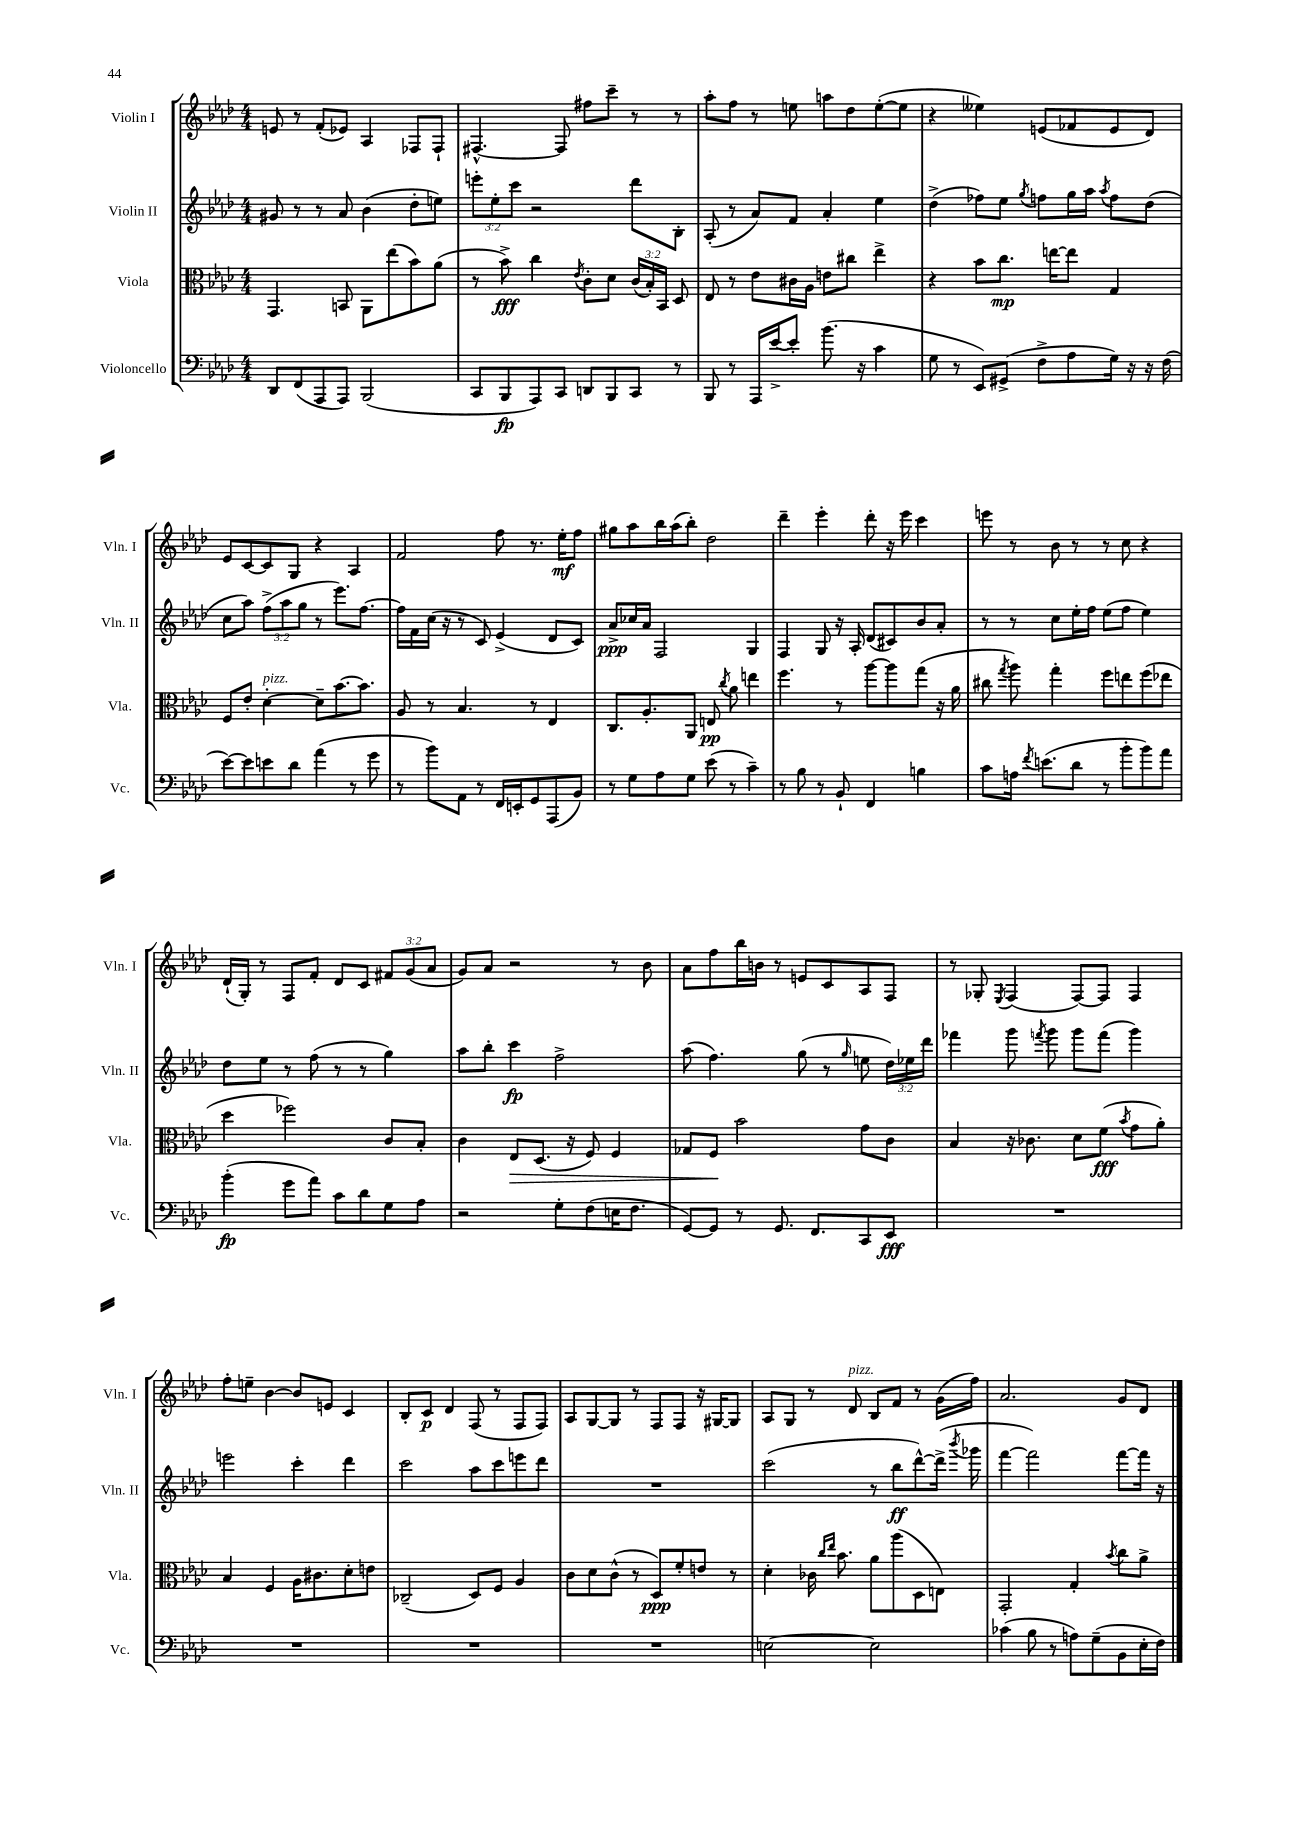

**kern	**kern	**kern	**kern
*staff4	*staff3	*staff2	*staff1
*clefF4	*clefC3	*clefG2	*clefG2
*k[b-e-a-d-]	*k[b-e-a-d-]	*k[b-e-a-d-]	*k[b-e-a-d-]
*M4/4	*M4/4	*M4/4	*M4/4
8DD-	4.GG	8g#	8e
(8FF	.	8r	8r
8AAA-	.	8r	(8f'
8AAA-)	8BB	8a-	8e-)
(2BBB-	8AA-	(4b-	4A-
.	(8ee-	.	.
.	8b-)	8dd-'	8F-
.	(8a-	8ee)	8F-`
=	=	=	=
8CC	8r	12eee'	[4.F#^^
.	.	12ee-'	.
8BBB-	8b-^)	.	.
.	.	12ccc	.
8AAA-)	4cc	2r	.
8CC	.	.	8F#]
.	8qe-	.	.
8DD	8c'	.	8ff#
8BBB-	8d-	.	8ccc~
8CC	(24c	8ddd-	8r
.	24B-')	.	.
.	24BB-	.	.
8r	8D-	8B-'	8r
=	=	=	=
8BBB-	8E-	(8A-'	8aa-'
8r	8r	8r	8ff
16AAA-	8e-	8a-)	8r
[16e-^	.	.	.
8e-']	16c#	8f	8ee
.	16A-	.	.
(8.b-	8e	4a-'	8aa
.	8cc#	.	8dd-
16r	.	.	.
4c	4ee-^	4ee-	([8ee'
.	.	.	8ee]
=	=	=	=
8G	4r	(4dd-^	4r
8r	.	.	.
8EE-)	8b-	8ff-)	4ee--)
(8GG#^	8.cc	8ee-	.
.	.	8qgg	.
8F^	.	8ff	(8e
.	[16ee	.	.
8A-	8ee]	16gg	8f-
.	.	16aa-	.
.	.	8qaa-	.
16G)	4G	8ff	8e
16r	.	.	.
16r	.	(8dd-	8d-)
(16F	.	.	.
=	=	=	=
[8e-)	8F	8cc	8e-
8e-]	8e-'	8aa-)	[8c
8e	[4d-'	(12ff^	8c]
.	.	12aa-	.
8d-	.	.	8G
.	.	12gg	.
(4a-	8d-~]	8r	4r
.	[8.b-	8.eee-)	.
8r	.	.	4A-
.	8.b-]	[8.ff	.
8g	.	.	.
=	=	=	=
8r	8A-	16ff]	2f
.	.	16f	.
8b-)	8r	(16cc	.
.	.	16r	.
8AA-	4.B-	8r	.
8r	.	8c)	.
16FF	.	(4e-^	8ff
16EE'	.	.	.
8GG	8r	.	8.r
(8AAA-	4E-	8d-	.
.	.	.	16ee-'
8BB-)	.	8c)	8ff
=	=	=	=
8r	8.C	8a-^	8gg#
8G	.	16cc-	8aa-
.	8.A-'	16a-	.
8A-	.	2F	16bb-
.	.	.	(16aa-
8G	8AA-	.	8bb-')
(8e-	8E	.	2dd-
.	8qcc	.	.
8r	8a-	.	.
4c~)	4ee	4G	.
=	=	=	=
8r	4.ff	4F	4ddd-~
8B-	.	.	.
8r	.	8G	4eee-'
8BB-`	8r	16r	.
.	.	16A-'	.
4FF	[8aa-	(8d-	8ddd-'
.	8aa-]	8c#)	16r
.	.	.	16eee-
4B	(8gg	8b-	4ccc
.	16r	8a-'	.
.	16a-	.	.
=	=	=	=
8c	8cc#	8r	8eee
.	8qgg	.	.
16A	8aa-)	8r	8r
8qf	.	.	.
(8.e	.	.	.
.	4gg'	8cc	8b-
8d-	.	16ee-'	8r
.	.	16ff	.
8r	8ff	(8ee-	8r
8b-'	8ee	8ff	8cc
8b-)	(8ff	4ee-)	4r
8a-	8ee-	.	.
=	=	=	=
(4b-'	4dd-	8dd-	(16d-`
.	.	.	16G')
.	.	8ee-	8r
8g	2ff-)	8r	8F
8a-)	.	(8ff	8f'
8c	.	8r	8d-
8d-	.	8r	8c
8G	8c	4gg)	12f#
.	.	.	(12g
8A-	8B-'	.	.
.	.	.	12a-
=	=	=	=
2r	4c	8aa-	8g)
.	.	8bb-'	8a-
.	8E-	4ccc	2r
.	(8.D-	.	.
8G'	.	2ff^	.
.	16r	.	.
(8F	8F)	.	.
16E	4F	.	8r
8.F	.	.	.
.	.	.	8b-
=	=	=	=
[8GG)	8G-	(8aa-	8a-
8GG]	8F	4.ff)	8ff
8r	2b-	.	16bb-
.	.	.	16b
8.GG	.	.	8r
.	.	(8gg	8e
8.FF	.	.	.
.	.	8r	8c
.	.	16qqgg	.
8CC	8g	8ee	8A-
8EE-	8c	24dd-)	8F
.	.	24ee-	.
.	.	24ddd-	.
=	=	=	=
1r	4B-	4fff-	8r
.	.	.	8G-'
.	.	.	8qE-
.	16r	8ggg	(4F
.	8.c-	.	.
.	.	8qfff	.
.	.	8ggg	.
.	8d-	8ggg	[8F)
.	(8f	(8fff	8F]
.	8qb-	.	.
.	8g	4ggg)	4F
.	8a-')	.	.
=	=	=	=
1r	4B-	2eee	8ff'
.	.	.	8ee~
.	4F	.	[4b-
.	16A-	4ccc'	8b-]
.	8.c#	.	.
.	.	.	8e
.	8d-'	4ddd-	4c
.	8e	.	.
=	=	=	=
1r	(2C-~	2ccc	8B-'
.	.	.	8c
.	.	.	4d-
.	8D-)	8aa-	(8F
.	8F	8ccc	8r
.	4A-	8eee	8F
.	.	8ddd-	8F)
=	=	=	=
1r	8c	1r	8A-
.	8d-	.	[8G
.	(8c^^	.	8G]
.	8r	.	8r
.	8D-)	.	8F
.	8f'	.	8F
.	8e	.	16r
.	.	.	[16G#
.	8r	.	8G#]
=	=	=	=
[2E	4d-'	(2ccc	8A-
.	.	.	8G
.	16c-	.	8r
.	16qqcc	.	.
.	16qqee-	.	.
.	8.b-	.	.
.	.	.	8d-
2E]	8a-	8r	8B-
.	(8aa-	8bb-	8f
.	8D-	[8ddd-^^)	8r
.	8E)	(16ddd-^]	(16g
.	.	8qbbb-	.
.	.	16ggg-	16ff)
=	=	=	=
(4c-	2GG'	[4fff	2.a-
8B-	.	2fff])	.
8r	.	.	.
8A)	4G'	.	.
(8G~	.	.	.
.	8qb-	.	.
8BB-	8cc	[8fff	8g
16E-'	8a-^	16fff]	8d-
16F)	.	16r	.
==	==	==	==
*-	*-	*-	*-
